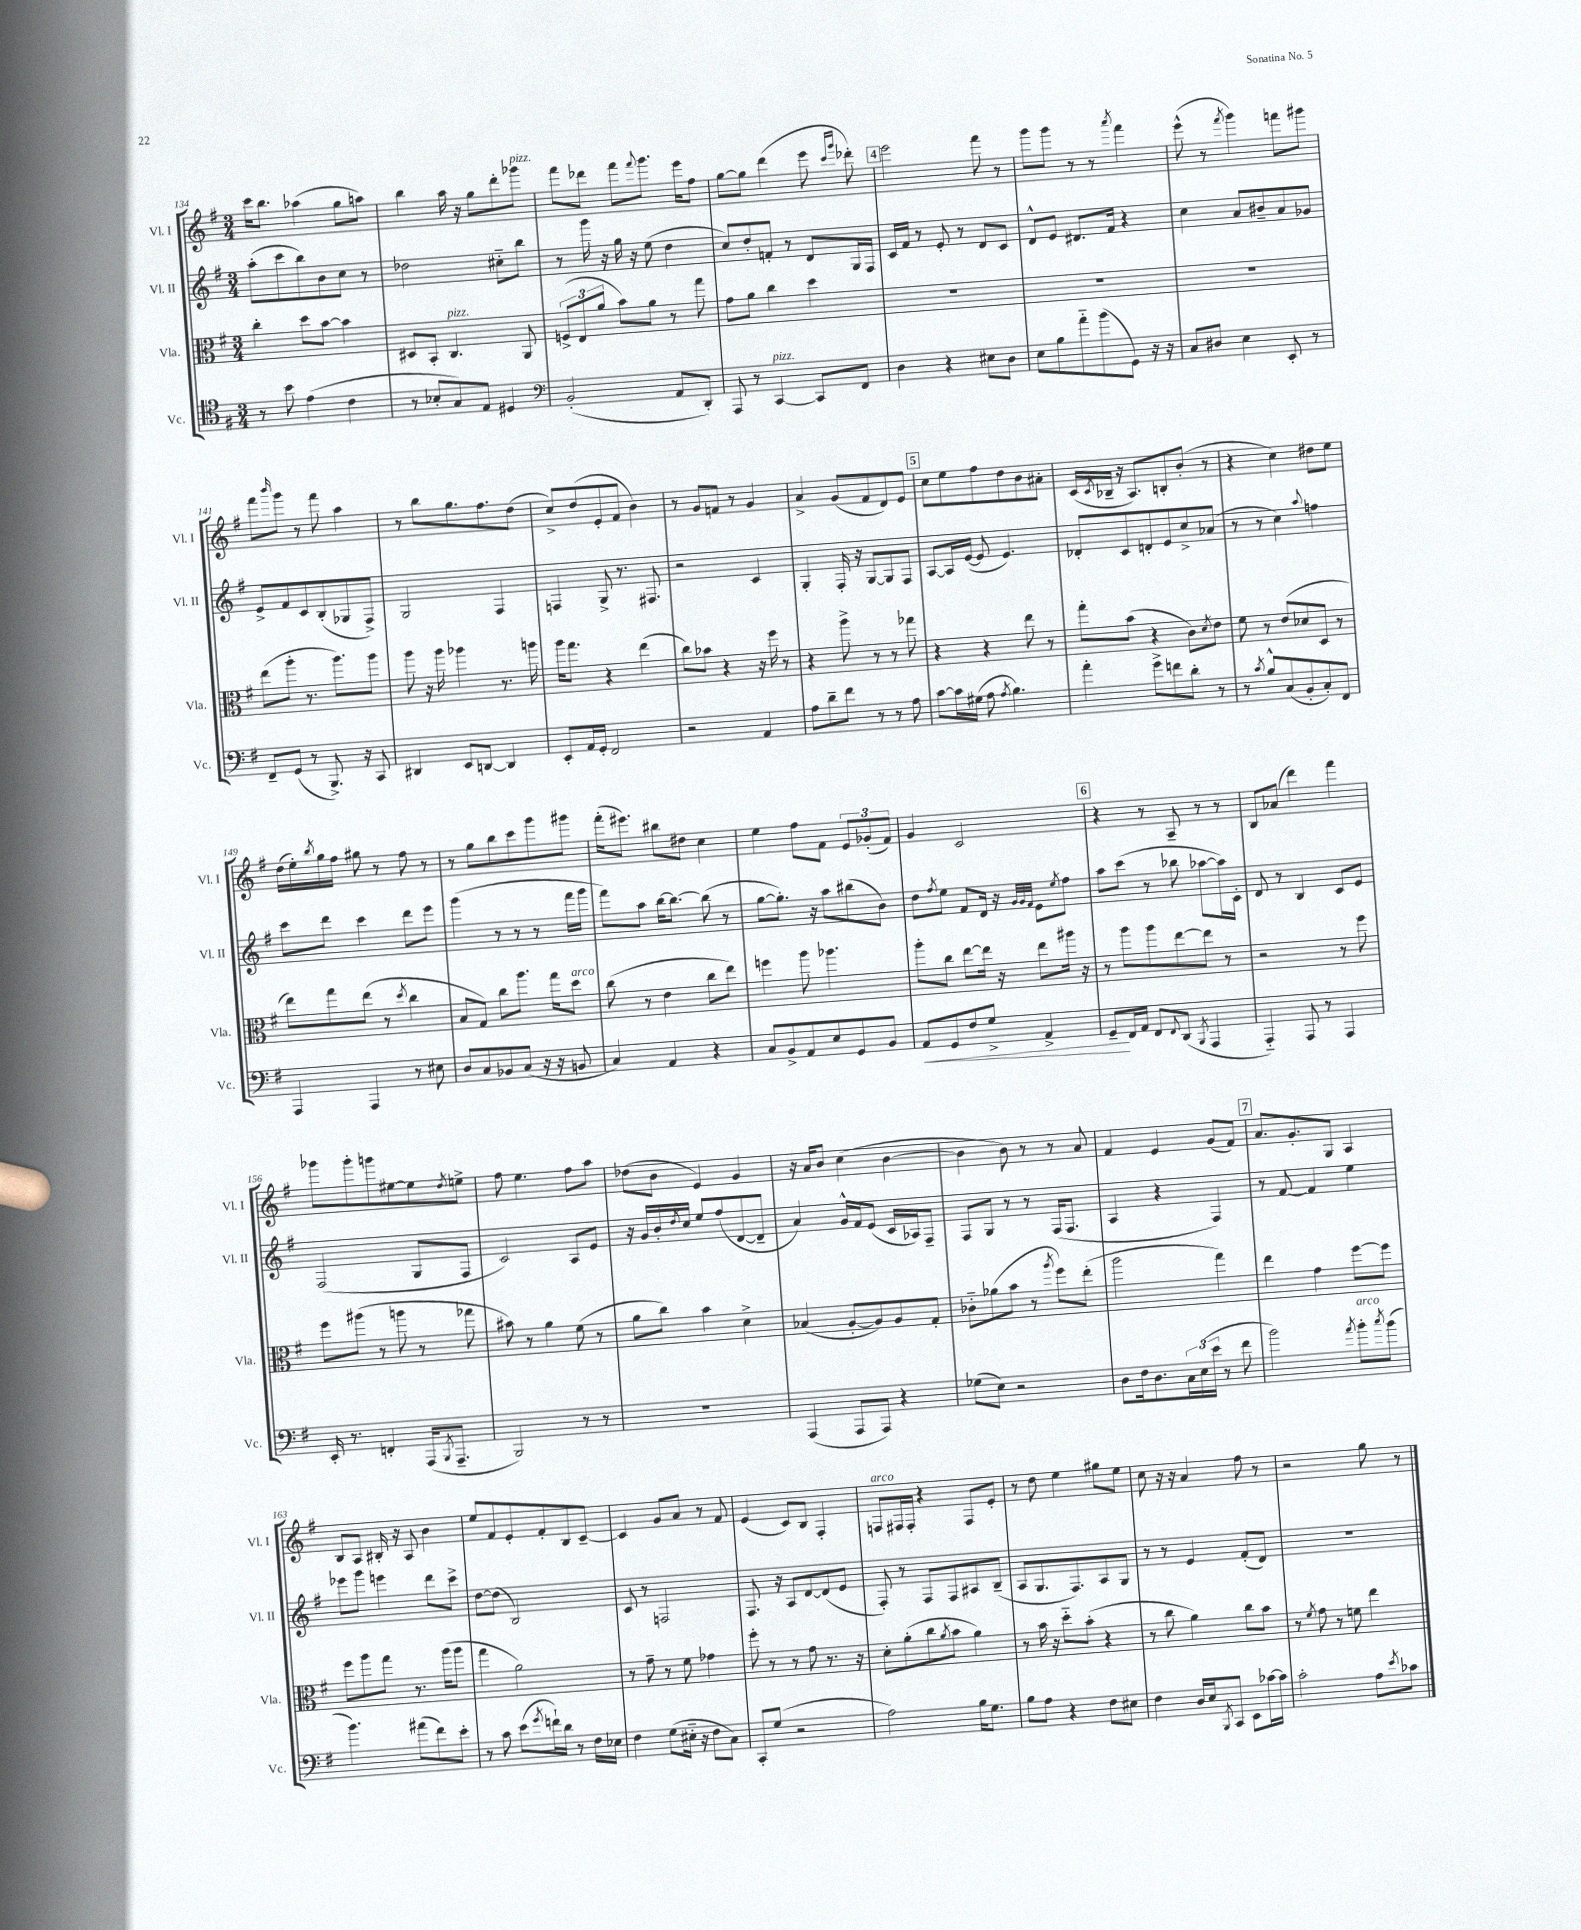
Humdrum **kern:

**kern	**kern	**kern	**kern
*staff4	*staff3	*staff2	*staff1
*clefC4	*clefC3	*clefG2	*clefG2
*k[f#]	*k[f#]	*k[f#]	*k[f#]
*M3/4	*M3/4	*M3/4	*M3/4
8r	4cc'	(8aa'	16ccc
.	.	.	8.bb
8b	.	8ccc	.
(4e	8dd	8bb)	(4aa-
.	[8b	8b	.
4c	4b]	8cc	8gg
.	.	8r	8aa)
=	=	=	=
8r	8D#	2dd-	4bb
8B-'	8BB'	.	.
8G)	4.C	.	16aa
.	.	.	16r
8E	.	.	8gg
4D#	.	8cc#'~	8ddd'
.	8AA	8bb	8ggg-
=	=	=	=
*clefF4	*	*	*
(2BB'	(12F^	8r	8fff#
.	12E	.	.
.	.	16ggg	8ddd-
.	12a	.	.
.	.	16r	.
.	8b)	16gg	8fff#
.	.	16r	.
.	.	.	8qqfff#
.	8a	(8ee	8.ggg
8AA	8r	4dd	.
.	.	.	16eee
8DD')	8gg	.	8ff#
=	=	=	=
8AAA	8g	8cc)	[8gg
8r	8a	8dd'	8gg]
[4CC	4cc	8f'	(4ddd
.	.	8r	.
8CC]	4dd	8d	8eee
.	.	.	16qqccc
.	.	.	16qqggg
8FF#	.	16G	8ddd-')
.	.	16F#	.
=	=	=	=
4D	2.r	16c	2eee
.	.	16f#	.
.	.	8r	.
4r	.	8e'	.
.	.	8r	.
8E#	.	8d	8fff#
8D	.	8c	8r
=	=	=	=
8E	2.r	8d^^	8ggg
8B	.	8e	8ggg
8a'~	.	8.d#	8r
(8b	.	.	8r
.	.	16f#	.
.	.	.	8qaaa
8GG)	.	4r	4fff#
16r	.	.	.
16r	.	.	.
=	=	=	=
8C	2.r	4cc	(8eee^^
8D#	.	.	8r
.	.	.	8qfff#
4E	.	8a	4ggg)
.	.	8b#~	.
8EE'	.	8a	8fff
8r	.	8g-	8ggg#
=	=	=	=
8FF#~	(8ee	8e^	8fff#
.	.	.	16qqbbb
(8GG	8aa'	8f#	8ggg
8r	8.r	8c	8r
8.BBB^)	.	(8B'	8fff#
.	8.aa)	.	.
.	.	8G-	4aa
16r	.	.	.
8CC	8aa	8F#^)	.
=	=	=	=
4DD#	8aa	2G	8r
.	16r	.	8bb
.	16aa	.	.
8EE	4aa-	.	8.gg
[8DD	.	.	.
.	.	.	8.ff#
4DD]	8.r	4F#	.
.	.	.	(8dd
.	16aa	.	.
=	=	=	=
8EE'	16aa	4F	8cc^)
.	8.gg	.	.
16AA	.	.	(8dd
16GG'	.	.	.
2FF#	4r	8G^	8e'
.	.	8.r	8f#
.	(4ee	.	4b)
.	.	8.F#	.
=	=	=	=
2r	8cc)	2r	8r
.	8b-	.	8g
.	4r	.	8f
.	.	.	8r
4AA	16r	4c	4g
.	16ff#	.	.
.	8r	.	.
=	=	=	=
8A	4r	4G'	4a^
8d~	.	.	.
8f#	8aa^	16F#'	(8g
.	.	16r	.
8r	8r	[8G	8f#
8r	8r	8G]	8d)
8A	8gg-	8F#	8e
=	=	=	=
[8c	4r	[8A	8cc
16c]	.	16A]	8ee
(16G#	.	([16e	.
8A	4r	8e]	8ff#
8qA	.	.	.
4.B)	.	4.e)	8dd
.	8ee	.	8b
.	8r	.	8a#'
=	=	=	=
4a'	8gg'	8d-'	(16c
.	.	.	8qc
.	.	.	16B-~
.	(8b	8c	16r
.	.	.	8.A)
8g^	4r	8d'	.
8f	.	8e	8B'
8d'	8c)	8cc^	(8b'
.	8qd	.	.
8r	8e	(8a-	8r
=	=	=	=
8r	8f#	8r	4r
8qc	.	.	.
8B^^	8r	8r	.
(8C	(8e	4cc)	4cc)
8BB'	8d-	.	.
.	.	8qqaa	.
8C')	8D	4ff	8dd#
8FF#	8r	.	8ee
=	=	=	=
4AAA	8ee)	8ccc	(16dd
.	.	.	16ee')
.	.	.	8qbb
.	8gg	8ddd	16gg
.	.	.	16ff#
4AAA	(8ee	4ccc	8gg#
.	8r	.	8r
.	8qdd	.	.
8r	4cc	8ddd	8ff#
8E#	.	8eee	8r
=	=	=	=
8D	8B	(4ggg	8r
8C	8G)	.	8gg
8BB-	8cc	8r	8bb
(8C	8.aa	8r	8ccc
16r	.	8r	8ggg
16r	16gg	.	.
8BB	8dd	16fff#	8ggg#
.	.	16ggg	.
=	=	=	=
4C)	(8cc	8fff#)	(16fff#'
.	.	.	8.eee#)
.	8r	8aa	.
4AA	4e	[16bb	8bb#
.	.	8.bb_	.
.	.	.	8dd#
4r	8cc	(8bb]	4cc
.	8ee)	8r	.
=	=	=	=
8C	4ff	[8gg	4ee
8BB^	.	8.gg'])	.
8AA	8aa	.	8ff#
.	.	16r	.
8E	4.aa-	8aa	8f#
8GG	.	(8bb#	12e
.	.	.	(12g-'
8BB	.	8b)	.
.	.	.	12f#)
=	=	=	=
8AA	8aa'	8dd	4g
.	.	8qff#	.
8GG	8cc	8ee	.
8F#	[8ee	8f#	2c
8G^	16ee]	16d	.
.	16r	16r	.
.	.	32qqg	.
.	.	32qqg	.
.	.	32qqf#	.
4AA^	8ee	8e	.
.	.	8qee	.
.	16aa#	8ff#	.
.	16r	.	.
=	=	=	=
8GG~	8r	8aa	4r
16FF#	8aa	(8ccc	.
16AA	.	.	.
8FF#	8aa	8r	8r
8qqFF#	.	.	.
(8DD	[8ee	8bb-	8A~
8qBBB	.	.	.
4AAA	8ee]	[8aa-	8r
.	8r	16aa-])	8r
.	.	16c'	.
=	=	=	=
4AAA'~)	2r	8d	8B
.	.	8r	(8a-
8AAA	.	4B	4ddd)
8r	.	.	.
4AAA	8r	8c	4fff#
.	8ff#	8e	.
=	=	=	=
16EE'	8ff#	(2F#	8ggg-
8.r	.	.	.
.	(8aa#	.	8ggg-'
4FF'	8r	.	8ggg
.	8aa	.	[8ee#
(16AAA	8r	8G	8ee#]
8qBBB	.	.	.
8.AAA~	.	.	.
.	.	.	8qdd
.	8gg-	8F#	8ee^
=	=	=	=
2BBB)	8b#)	2c)	8ff#
.	8r	.	4.ee
.	4a	.	.
8r	(8f#	8A	8ff#
8r	8r	8e	8aa
=	=	=	=
2.r	8a	16r	(8dd-
.	.	16g	.
.	8cc)	16b'	8b
.	.	8qdd	.
.	.	16cc	.
.	4b	8ee	4e)
.	.	(8ff#	.
.	4d^	[8d	4g
.	.	8d~]	.
=	=	=	=
(4AAA	(4B-	4a)	16r
.	.	.	16a
.	.	.	8b
8AAA	[8A'	16g^^	(4cc
.	.	16f#	.
8AAA)	8A])	(8e	.
4r	8A	16c	[4b
.	.	16A-)	.
.	8G'	8F#~	.
=	=	=	=
(8G-	8c-'~	8F#	4b]
8E)	(8a-	8G	.
2r	8b	8r	8b)
.	8r	8r	8r
.	8qaa	.	.
.	8ff#)	(16F#	8r
.	.	8.F#	.
.	(8ee'	.	8a
=	=	=	=
8D	2aa	4A	4f#
16F#	.	.	.
8.D	.	.	.
.	.	4r	4e
24C	.	.	.
(24E	.	.	.
24e	.	.	.
8r	4gg)	4F#)	(8g
8f#	.	.	8f#)
=	=	=	=
2b)	4ee	8r	8.a
.	.	[8f#	.
.	.	.	8.g'
.	4g	4f#]	.
.	.	.	8G
8qa	.	.	.
8b'	[8ff#	4ee	4A
8qcc	.	.	.
(8b	8ff#]	.	.
=	=	=	=
4.b)	8ff#	8eee-	8B
.	8aa	8ggg	8A
.	8gg	4eee	16B#'
.	.	.	16r
(8a#	8.r	.	8A
8f#)	.	8ddd	4b
.	(16aa	.	.
8e'	8aa	8ccc^	.
=	=	=	=
8r	4gg	[8dd	8ee
8c	.	(8dd]	8f#
(8e	2a)	2B)	8e'
8qg	.	.	.
16f`)	.	.	8f#'
16d	.	.	.
8r	.	.	8B
16F#	.	.	[8c~
16E-	.	.	.
=	=	=	=
4F#	8r	8c	4c]
.	8g~	8r	.
(8G	8r	2F	8g
16E#'~	8f#	.	8a
16r	.	.	.
8F#	4g-	.	8r
8C)	.	.	8f#
=	=	=	=
8CC'	8ff#'	8.F#	(4e
(8G	8r	.	.
.	.	16r	.
2r	8r	8A	8c)
.	8g	[8d	8B
.	8.r	(8d]	4F#'
.	.	8e	.
.	16r	.	.
=	=	=	=
2A)	8d'	8F#')	8F
.	(8a'	8r	16F#
.	.	.	16F#'
.	8cc	8F#	4r
.	8qa	.	.
.	8b	8F#	.
16B	4a)	8A#	8F#
8.G	.	.	.
.	.	(8B~	8e'
=	=	=	=
8B	8r	8A	8r
8A	16b	8.G	8dd
.	16r	.	.
4r	8dd'~	.	4ee
.	.	8.F#)	.
.	(8b'	.	.
8F#	4r	8A	8gg#
8E#	.	8G	8ee
=	=	=	=
4F#	8r	8r	8cc
.	8cc	8r	16r
.	.	.	16r
16D	4a)	4e	4a
16E	.	.	.
8qBBB	.	.	.
8CC	.	.	.
8EE	8cc	(8f#'	8ff#
[16c-	8b	8d)	8r
16c-]	.	.	.
=	=	=	=
2c'	8r	2.r	2r
.	8qf#	.	.
.	8g	.	.
.	8r	.	.
.	8f	.	.
8A	4ee	.	8gg
8qe	.	.	.
8c-	.	.	8r
==	==	==	==
*-	*-	*-	*-
